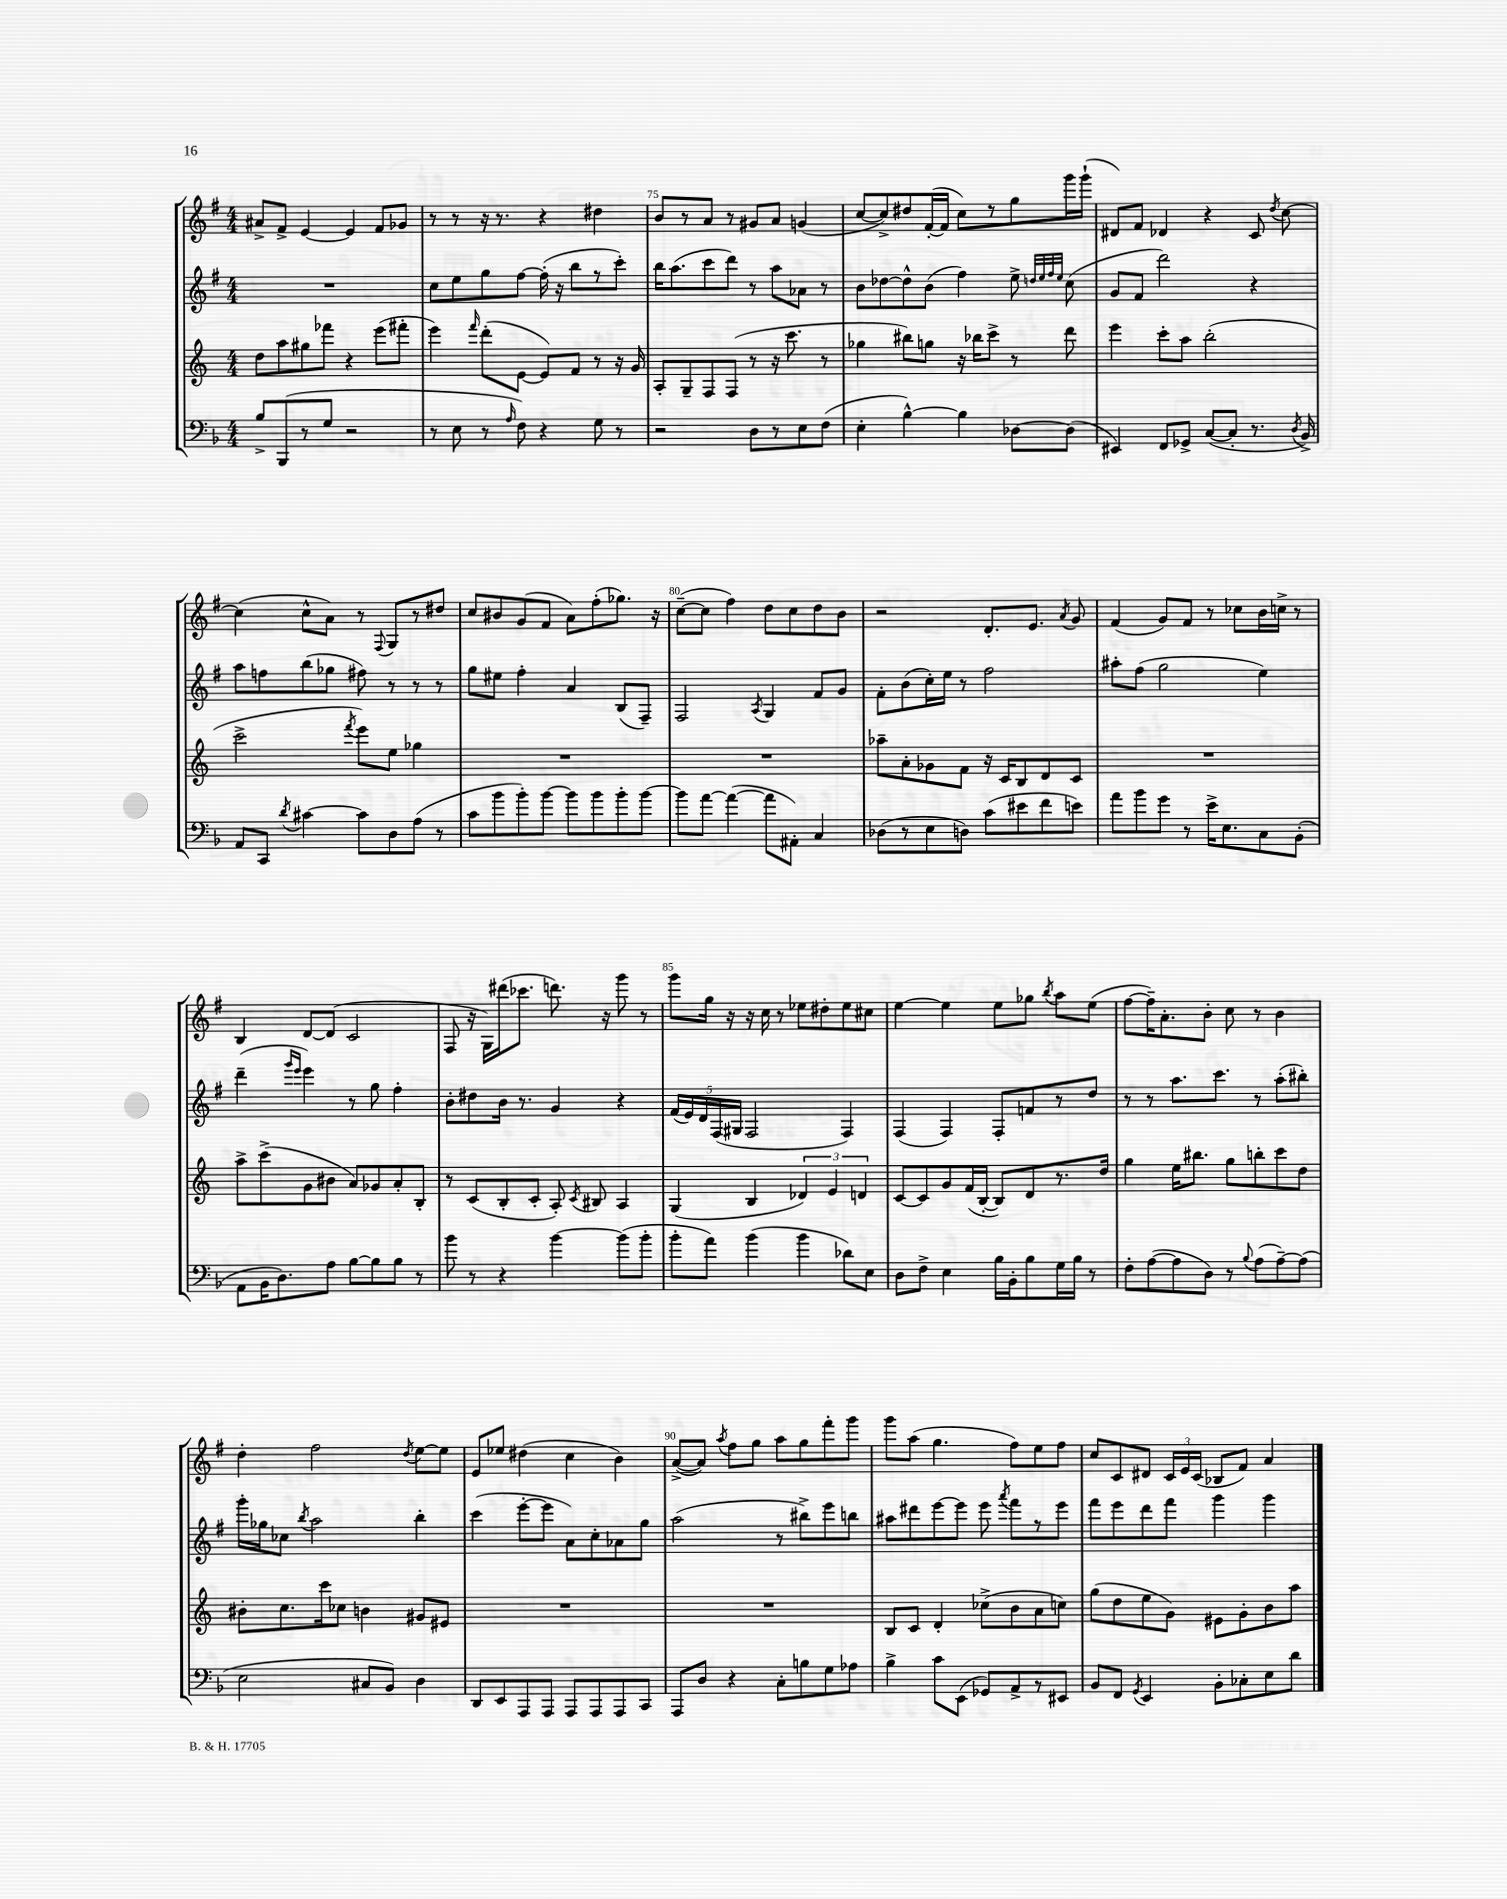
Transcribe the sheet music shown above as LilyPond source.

<<
\new StaffGroup <<
\new Staff = "s0" {
    \clef treble \key g \major \numericTimeSignature \time 4/4
    \autoBeamOff ais'8[-> fis'8]-> e'4~ e'4 fis'8[ ges'8] |
    r8 r8 r16 r8. r4 dis''4 |
    b'8[ r8 a'8] r8 gis'8[ a'8] g'4( |
    c''8[~ c''8->) dis''8 fis'16~-.( fis'16] c''8[) r8 g''8 g'''16 g'''16]-!( |
    dis'8[) fis'8] des'4 r4 c'8 \acciaccatura { d''8 } c''8~ |
    c''4( c''8[-^ a'8]) r8 \appoggiatura { fis8 } g8[ r8 dis''8] |
    c''8[ bis'8 g'8( fis'8] a'8[) fis''8-.( ges''8.]) r16 |
    c''8[~--( c''8] fis''4) d''8[ c''8 d''8 b'8] |
    r2 d'8.[-. e'8.] \acciaccatura { a'8 } g'8 |
    fis'4( g'8[) fis'8] r8 ces''8[ b'16 c''16]-> r8 |
    b4 d'8[~ d'8]( c'2 |
    fis8 r16 g16[) dis'''16( ces'''8.] d'''8.) r16 g'''8 r8 |
    g'''8[ g''16] r16 r16 c''16 r8 ees''8[ dis''8-. ees''8 cis''8] |
    e''4~ e''4 e''8[ ges''8] \acciaccatura { b''8 } a''8[ e''8]( |
    fis''8[~ fis''16--) a'8.-. b'8]-. c''8 r8 b'4 |
    d''4-. fis''2 \acciaccatura { d''8 } e''8[~ e''8] |
    e'8[ ees''8] dis''4( c''4 b'4) |
    a'8[~->( a'8]) \acciaccatura { a''8 } fis''8[ g''8] a''8[ g''8 fis'''8-. g'''8] |
    g'''8[ a''8]( g''4. fis''8[) e''8 fis''8] |
    c''8[ c'8 dis'8] \tuplet 3/2 { c'16[ e'16 c'16]( } bes8[ fis'8]) a'4 \bar "|." |
}
\new Staff = "s1" {
    \clef treble \key g \major \numericTimeSignature \time 4/4
    \autoBeamOff R1 |
    c''8[ e''8 g''8 fis''8]~ fis''16-.( r16 b''8[ r8 c'''8]-.) |
    b''16[ a''8.( c'''8 d'''8]) r8 a''8[ aes'8] r8 |
    b'8[ des''8~ des''8-^ b'8]( fis''4) e''8-> \grace { d''32[ e''32 fis''32 e''32] } c''8( |
    g'8[ fis'8] d'''2) r4 |
    a''8[ f''8 b''8( ges''8] fis''8) r8 r8 r8 |
    g''8[ eis''8] fis''4-. a'4 b8[( fis8]--) |
    fis2 \acciaccatura { a8 } g4 fis'8[ g'8] |
    fis'8[-. b'8( c''16-.) e''16] r8 fis''2 |
    ais''8[-. fis''8]( g''2 e''4) |
    d'''4--( \grace { g'''16[ e'''16] } e'''4) r8 g''8 fis''4-. |
    b'8[-. dis''8 b'16] r8. g'4 r4 |
    \tuplet 5/4 { fis'16[( e'16) d'16 fis16( gis16] } fis2 fis4) |
    fis4( fis4) fis8[-. f'8 r8 d''8] |
    r8 r8 a''8.[ c'''8.] r8 a''8[-.( bis''8]-.) |
    g'''16[-. ges''16 ces''8] \acciaccatura { b''8 } a''2 b''4-. |
    c'''4( e'''8[~-. e'''8] a'8[) c''8-. aes'8 g''8] |
    a''2( r8 bis''8[->) e'''8 b''8] |
    ais''8[ dis'''8 e'''8~ e'''8] e'''8 \acciaccatura { a'''8 } fis'''8[ r8 e'''8] |
    fis'''8[ e'''8 d'''8 fis'''8] g'''4 g'''4 \bar "|." |
}
\new Staff = "s2" {
    \clef treble \key c \major \numericTimeSignature \time 4/4
    \autoBeamOff d''8[ a''8 gis''8 fes'''8] r4 e'''8[( fis'''8]-. |
    e'''4) \grace { f'''16 } d'''8[-.( e'8]~ e'8[) f'8] r8 r16 g'16 |
    a8[-. g8-- f8 f8]( r8 r16 c'''8. r8 |
    ges''4 bis''8[) g''8] r16 bes''16[ c'''8]-> r8 d'''8 |
    e'''4 c'''8[-. a''8] b''2-.( |
    c'''2-> \acciaccatura { f'''8 } e'''8[) e''8] ges''4 |
    R1 |
    R1 |
    aes''8[-- a'8-. ges'8 f'8] r16 c'16[ b8 d'8 c'8] |
    R1 |
    a''8[-> c'''8->( g'8 bis'8] a'8[) ges'8 a'8-. b8]-. |
    r8 c'8[( b8-. c'8]-. a8-.) \acciaccatura { c'8 } bis8 a4 |
    g4( b4 \tuplet 3/2 { des'4) e'4 d'4 } |
    c'8[~ c'8 g'8 f'16( b16]~-. b8[) d'8 r8. d''16] |
    g''4 e''16[ bis''8.] g''8[ b''8-. c'''8 d''8] |
    bis'8[-. c''8. c'''16 ces''8] b'4 gis'8[ eis'8] |
    R1 |
    R1 |
    b8[ c'8] d'4-. ces''8[->( b'8 a'8 c''8]) |
    g''8[( d''8 e''8 g'8]) eis'8[ g'8-. b'8 a''8] \bar "|." |
}
\new Staff = "s3" {
    \clef bass \key f \major \numericTimeSignature \time 4/4
    \autoBeamOff bes8[-> bes,,8( r8 g8] r2 |
    r8 e8 r8 \grace { a16 } f8) r4 g8 r8 |
    r2 d8[ r8 e8 f8]( |
    e4-. bes4~-^) bes4 des8[~ des8]( |
    eis,4) f,8[ ges,8]-> c8[~( c8]-. r8. \acciaccatura { d8 } bes,16->) |
    a,8[ c,8] \acciaccatura { d'8 } cis'4~ cis'8[ d8 a8]( r8 |
    c'8[ bes'8 bes'8-.) bes'8]~ bes'8[ bes'8 bes'8-. bes'8]~ |
    bes'8[ a'8]~ a'4~( a'8[ ais,8]-.) c4 |
    des8[( r8 e8 d8]) c'8[( eis'8 f'8 e'8]) |
    a'8[ bes'8 g'8] r8 e'16[-> e8. c8 bes,8]-.( |
    a,8[ bes,16 d8.) a8] bes8[~ bes8 bes8] r8 |
    bes'8 r8 r4 bes'4~ bes'8[( bes'8]-. |
    bes'8[-. a'8]) bes'4( bes'4 des'8[) e8] |
    d8[ f8]-> e4 bes16[ bes,16-. bes8 g16 bes16] r8 |
    f8[-. a8~( a8 d8]) r8 \appoggiatura { bes8 } a8[( a8~--) a8]( |
    e2 cis8[ bes,8]) d4 |
    d,8[ e,8 a,,8 a,,8] a,,8[ a,,8 a,,8 c,8] |
    a,,8[ d8] r4 c8[-. b8 g8 aes8] |
    bes4-> c'8[ e,8]( ges,8[) a,8-> r8 eis,8] |
    bes,8[ f,8] \acciaccatura { g,8 } e,4 bes,8[-. ces8-. e8 d'8] \bar "|." |
}
>>
>>
\layout { \context { \Score currentBarNumber = #73 \override BarNumber.break-visibility = ##(#f #t #t) barNumberVisibility = #(every-nth-bar-number-visible 5) } }
